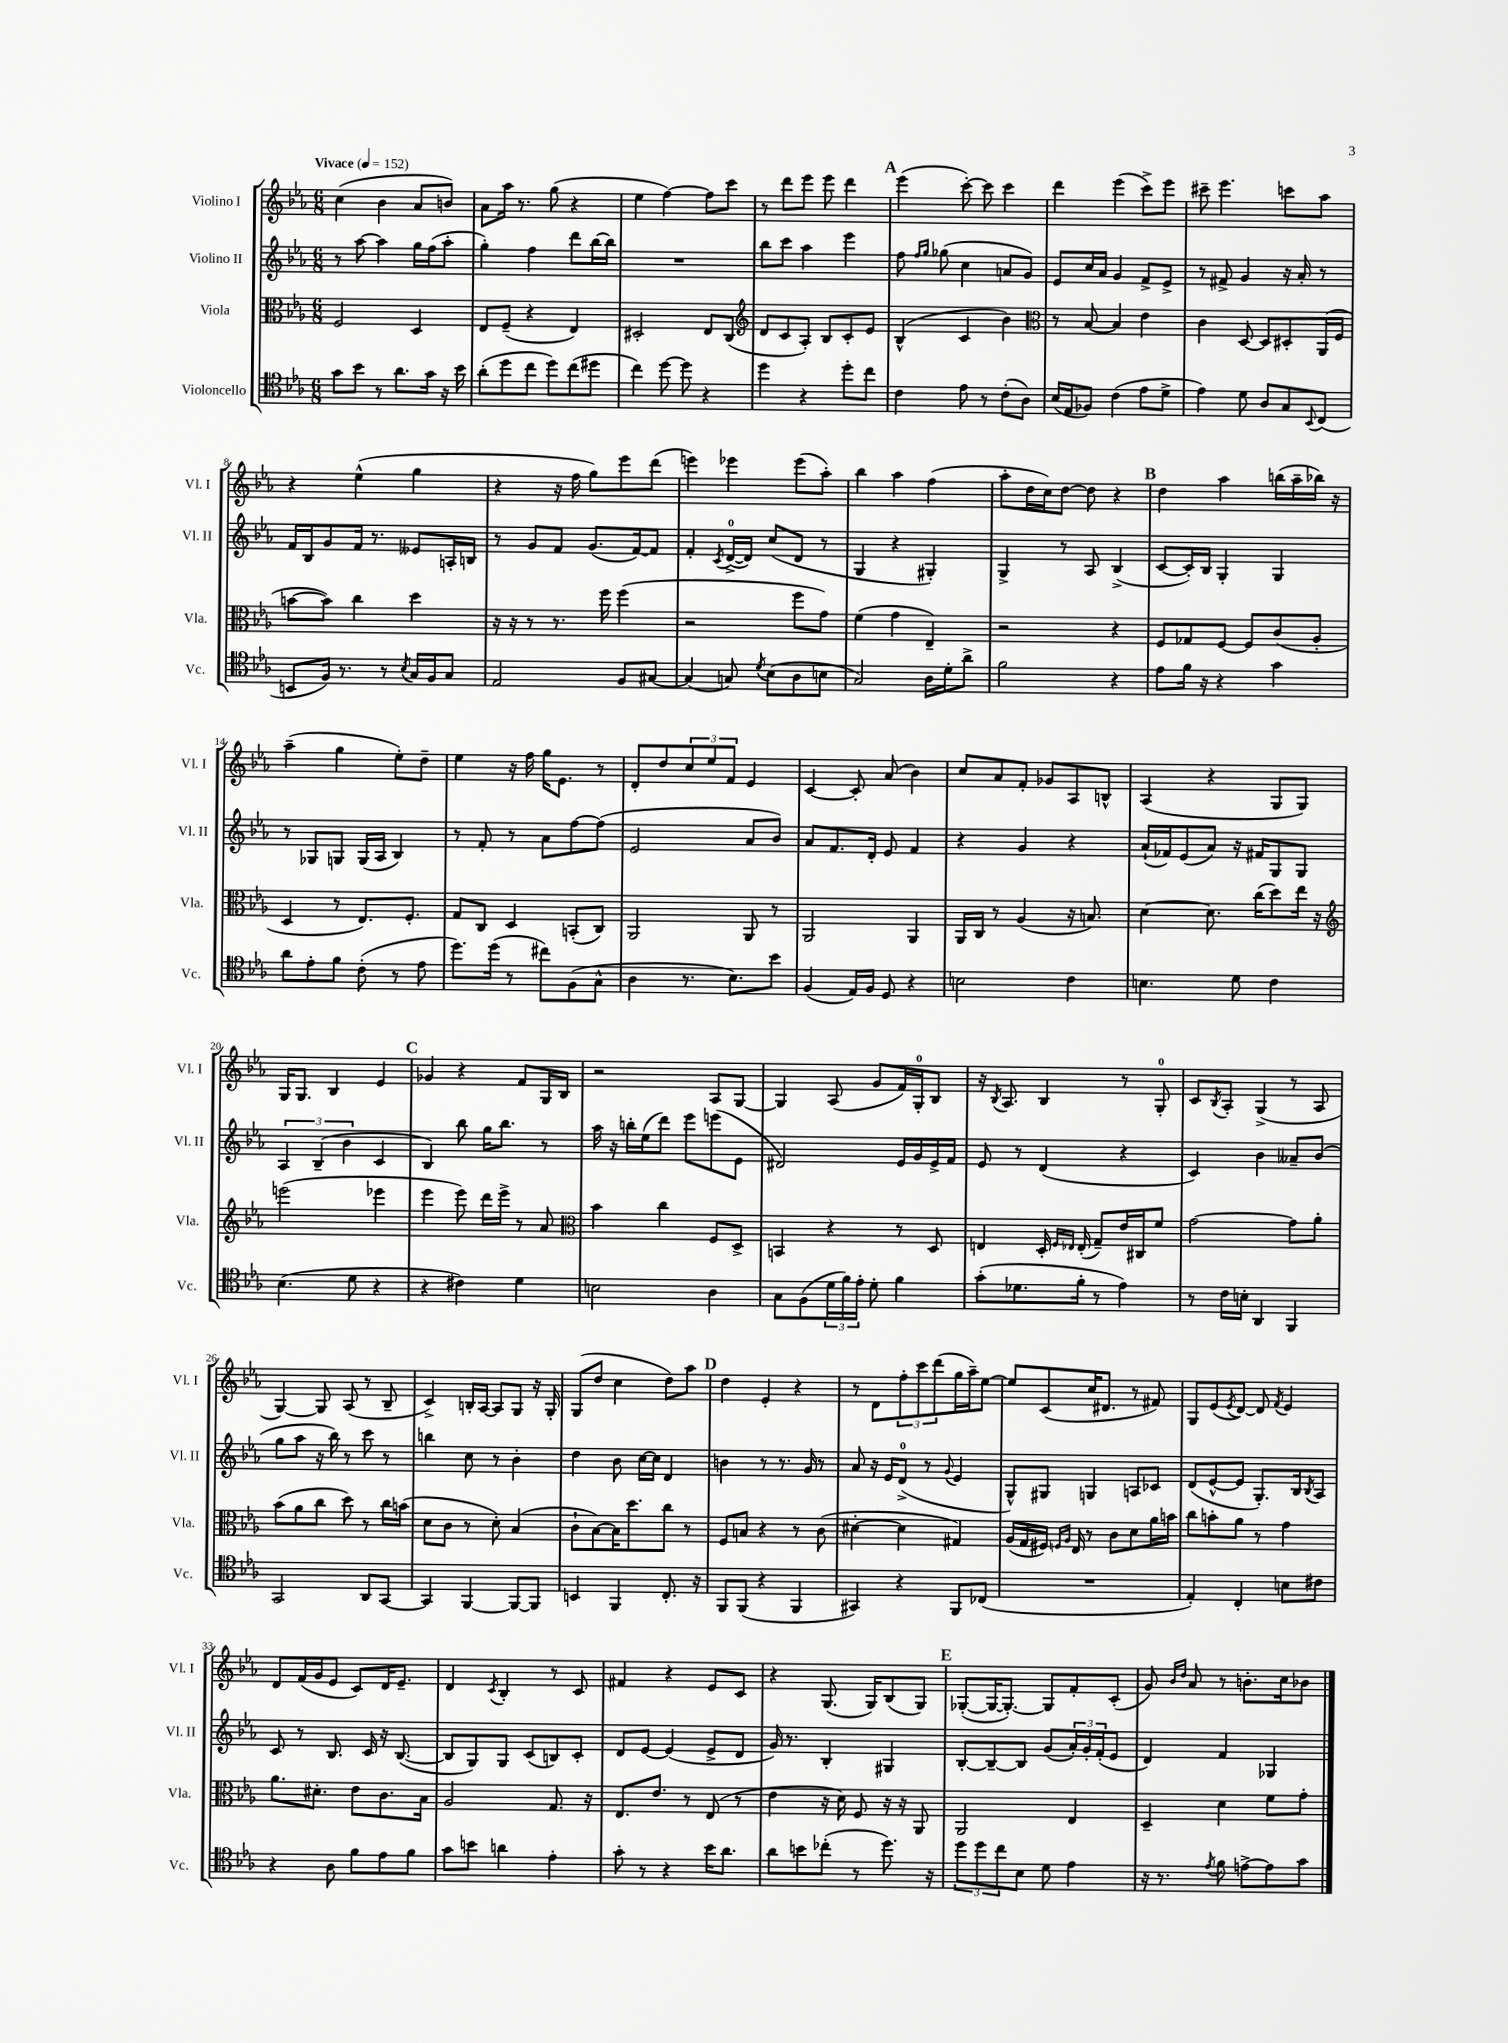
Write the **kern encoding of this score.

**kern	**kern	**kern	**kern
*part4	*part3	*part2	*part1
*staff4	*staff3	*staff2	*staff1
*I"Violoncello	*I"Viola	*I"Violino II	*I"Violino I
*I'Vc.	*I'Vla.	*I'Vl. II	*I'Vl. I
*clefC4	*clefC3	*clefG2	*clefG2
*k[b-e-a-]	*k[b-e-a-]	*k[b-e-a-]	*k[b-e-a-]
*M6/8	*M6/8	*M6/8	*M6/8
*MM152	*MM152	*MM152	*MM152
=1	=1	=1	=1
!	!	!	!LO:TX:a:B:t=Vivace
8g\L	2F/	8r	(4cc\
8b-\J	.	[8aa-\	.
8r	.	4aa-\]	4b-\
8.a-\L	.	.	.
.	4D/	16gg\LL	8a-/L
16g\Jk	.	(16ff\J	.
16r	.	8aa-'\J	8bn/J)
16b-\	.	.	.
=2	=2	=2	=2
(8a-'\L	8E-/L	4gg'\)	8a-\L
8dd\	(8F~/J	.	16aa-\Jk
.	.	.	8.r
8cc\J	4r	4ff\	.
8dd\L)	.	.	(8gg\
(8cc\	4E-/)	8ddd\L	4r
8dd#X\J	.	[16bb-\L	.
.	.	16bb-\JJ]	.
=3	=3	=3	=3
4cc\)	2D#X'/	2.r	4ee-\
[8dd\	.	.	[4ff\)
8dd\]	.	.	.
4r	8E-/L	.	8ff\L]
.	(8C/J	.	8ccc\J
=4	=4	=4	=4
*	*clefG2	*	*
4dd\	8d/L	8bb-\L	8r
.	8c/	8ccc\J	8ddd\L
4r	8A-'/J)	4aa-\	8eee-\J
.	8B-/L	.	8eee-\
8dd'\L	8c'/	4eee-\	4ddd\
8cc\J	8e-/J	.	.
!!LO:REH:place=s1:t=A
=5	=5	=5	=5
4c\	(4B-^^/	8ff\	(4eee-\
.	.	16qqff/LL	.
.	.	16qqgg/JJ	.
.	.	(8gg-X\	.
8e-\	4c/	4cc\	[8ccc'\)
8r	.	.	8ccc\]
(8c'\L	4b-\)	8an/L	4ccc\
8A-\J)	.	8g/J)	.
=6	=6	=6	=6
*	*clefC3	*	*
(16B-/LL	8r	8e-/L	4ddd\
16E-/J	.	.	.
8F-X/J)	[8B-/	16cc/L	.
.	.	16a-/JJ	.
(4c\	4B-/]	4g/	(4eee-\
8e-\L	4e-\	8f^/L	8ccc^\L)
8d^\J	.	8e-^/J	8eee-\J
=7	=7	=7	=7
4e-\)	4c\	8r	8ccc#X~\
.	.	8f#X^/	4.eee-\
8d\	[8D/	4g/	.
8A-/L	8D/L]	.	.
8G/	8D#X'/	16r	8cccn\L
.	.	16a-'/	.
8qqBB-/	.	.	.
(8C/J	(16AA-/L	8r	8aa-\J
.	16F/JJ	.	.
!!LO:LB:g=z
=8	=8	=8	=8
8BBn/L	[8bn\L	16f/LL	4r
.	.	16B-/J	.
16F/Jk)	8b\J])	8g/	.
8.r	.	.	.
.	4cc\	16f/Jk	(4ee-^^\
.	.	8.r	.
8r	.	.	.
8qB-/	.	.	.
16G/LL	4dd\	8e--X/L	4gg\
16F/J	.	.	.
8G/J	.	16An'/L	.
.	.	16Bn/JJ	.
=9	=9	=9	=9
2E-/	16r	8r	4r
.	16r	.	.
.	8r	8g/L	.
.	8.r	8f/J	16r
.	.	.	16ff\
.	.	(8.g/L	8gg\L)
.	16ff\	.	.
8F/L	(4ff\	.	8eee-\
.	.	[16f/k)	.
[8G#X/J	.	8f/J]	(8ddd\J
=10	=10	=10	=10
(4G#/]	2r	4f'/	4eeen\)
.	.	8qc/	.
8Gn/)	.	([16d^/LL	4eee-X\
.	.	16d/JJ])	.
8qd/	.	.	.
(8B-\L	.	(8cc/L	.
8A-\	8ff\L	8d/J	(8eee-\L
8Bn\J	8g\J)	8r	8aa-'\J)
=11	=11	=11	=11
2G/)	(4f\	4G/	4bb-\
.	4g\	4r	4aa-\
16A-\LL	4E-~/)	4G#X'/)	(4ff\
16d'\J	.	.	.
8a-^\J	.	.	.
=12	=12	=12	=12
2f\	2r	4G^/	8aa-'\L
.	.	.	16dd\L
.	.	.	16cc\J)
.	.	8r	[8dd\J
.	.	8A-/	8dd\]
4r	4r	(4B-^/	4r
!!LO:REH:place=s1:t=B
=13	=13	=13	=13
8e-\L	8F/L	[8c/L	4dd\
16f\Jk	8G-X/	16c'/L])	.
16r	.	16B-/JJ	.
4r	[8F/J	4G'/	4aa-\
.	8F/L]	.	.
4g\	(8c/	4G/	(16bbn\LL
.	.	.	16aa-~\
.	8A-'/J	.	16bb-X\JJ)
.	.	.	16r
!!LO:LB:g=z
=14	=14	=14	=14
8a-\L	4D/	8r	(4aa-~\
8e-'\	.	8G-X/L	.
8f\J	8r	8Gn/J	4gg\
(8c'\	8.E-/L)	(16G/LL	.
.	.	16A-/JJ	.
8r	.	4B-/)	8ee-'\L)
.	8.F'/J	.	.
8e-\	.	.	8dd~\J
=15	=15	=15	=15
8.dd\L)	8G/L	8r	4ee-\
.	8C/J	8f'/	.
(16dd\Jk	.	.	.
8r	4D/	8r	16r
.	.	.	16ff\
8cc#X\L)	.	8a-\L	16gg\KL
.	.	.	8.e-\J
(8F\	(8BBn'/L	[8ff\	.
8G^^\J	8C/J)	(8ff\J]	8r
=16	=16	=16	=16
4A-\	2AA-/	2e-/	8d'/L
.	.	.	8dd/
8.r	.	.	12cc/
.	.	.	12ee-/
.	.	.	12f/J
8.B-\L)	.	.	.
.	8AA-/	8a-/L	4e-/
8b-\J	8r	8b-/J)	.
=17	=17	=17	=17
(4F/	2AA-/	8a-/L	[4c/
.	.	8.f/	.
16E-/LL)	.	.	8c'/]
16F/JJ	.	16d'/Jk	.
8D/	.	8e-/	(8a-/
4r	4AA-/	4f/	4b-\)
=18	=18	=18	=18
2Bn\	16AA-/LL	4r	8cc/L
.	16C/JJ	.	.
.	8r	.	8a-/
.	(4A-/	4g/	8f'/J
.	.	.	8g-X/L
4c\	16r	4r	8A-/
.	8.Bn/)	.	.
.	.	.	8Bn^^/J
=19	=19	=19	=19
4.Bn\	[4d\	(16a-`/LL	(4A-/
.	.	16f-X/J)	.
.	.	(8e-/	.
.	8.d\]	8a-/J)	4r
8d\	.	16r	.
.	(16cc\KL	16f#X/KL	.
4c\	8dd\)	8G/	8G/L
.	16ee-\Jk	8G/J	8G/J)
.	16r	.	.
!!LO:LB:g=z
=20	=20	=20	=20
*	*clefG2	*	*
(4.B-\	(2eeen\	6A-/	16G/KL
.	.	.	8.G/J
.	.	(6B-~/	.
.	.	.	4B-/
.	.	6b-\	.
8d\	.	.	.
4r	4eee-X\	4c/	4e-/
!!LO:REH:place=s1:t=C
=21	=21	=21	=21
4r	4eee-\	4B-/)	4g-X/
4c#X\)	8eee-\)	8bb-\	4r
.	16ddd\LL	16gg\KL	.
.	16eee-^\JJ	8.bb-\J	.
4d\	8r	.	8f/L
.	8a-/	8r	16G/L
.	.	.	16B-/JJ
=22	=22	=22	=22
*	*clefC3	*	*
2Bn\	4b-\	16aa-\	2r
.	.	16r	.
.	.	16bbn'\LL	.
.	.	(16ee-\J	.
.	4cc\	8ddd\J)	.
.	.	8eee-\L	.
4A-\	8F/L	(8eeen\	8A-/L
.	8D^/J	8e-\J	[8G/J
=23	=23	=23	=23
8G\L	4BBn/	2d#X/)	4G/]
(8F\	.	.	.
24d\L	4r	.	(8A-/
24f\)	.	.	.
24e-'\JJ	.	.	.
8d'\	.	.	8g/L
4f\	8r	16e-/LL	16f/L)
.	.	16g/	16G'/J
.	8D/	16e-^/	8B-/J
.	.	16f/JJ	.
=24	=24	=24	=24
(8g'\L	4En/	8e-/	16r
.	.	.	8qB-/
.	.	.	8.A-/
8.d-X\	.	8r	.
.	16D'/	(4d/	4B-/
.	16qqF/LL	.	.
.	16qqE-X/JJ	.	.
16f'\Jk	(16E-'/	.	.
8r	8G~/L)	.	.
4e-\)	16e-/L	4r	8r
.	16C#X/J	.	.
.	8f/J	.	8G'/
=25	=25	=25	=25
8r	[2g\	4c/)	8c/L
.	.	.	8qB-/
16c\LL	.	.	8A-'/J
16Bn'\JJ	.	.	.
4AA-/	.	4b-\	(4G^/
4FF/	8g\L]	8a--X~/L	8r
.	8a-'\J	(8b-/J	8A-/
!!LO:LB:g=z
=26	=26	=26	=26
2GG/	(8b-\L	8gg\L	[4G/)
.	8a-\	8aa-\J	.
.	8cc\J	16r	8G/]
.	.	16bb-\)	.
.	8dd\)	8r	(8A-/
8AA-/L	8r	8ccc\	8r
[8GG/J	16cc\LL	8r	8B-~/
.	(16bn\JJ	.	.
=27	=27	=27	=27
4GG/]	8d\L	4bbn\	4c^/)
.	8c\J	.	.
[4FF/	8r	8cc\	16Bn'/LL
.	.	.	[16A-/JJ
.	8d'\)	8r	8A-/L]
8FF/L_	(4B-/	4b-'\	8G/J
8FF/J]	.	.	16r
.	.	.	16G'/
=28	=28	=28	=28
4BBn/	8c`\L	4dd\	(8G/L
.	[8B-\)	.	8dd/J
4FF/	16B-\K]	8b-\	4cc\
.	8.dd\	.	.
.	.	[16cc\LL	.
.	.	16cc\JJ]	.
8.C'/	8cc\J	4d/	8dd\L)
.	8r	.	8aa-\J
16r	.	.	.
!!LO:REH:place=s1:t=D
=29	=29	=29	=29
8FF/L	8F/L	4bn\	4dd\
(8FF/J	8Bn/J	.	.
4r	4r	8r	4e-'/
.	.	8.r	.
4FF/	8r	.	4r
.	.	16g/	.
.	(8c\	8r	.
=30	=30	=30	=30
4GG#X/)	[4d#X'\	8a-/	8r
.	.	16r	8d\L
.	.	16e-/KL	.
4r	4d#\]	(8d^/J	12ff'\
.	.	.	12ccc\
.	.	8r	.
.	.	.	(12ddd\
.	.	8qqg/	.
8FF/L	4G#X/)	4e-/	16gg\L
.	.	.	16aa-~\J)
(8C-X/J	.	.	[8ee-\J
=31	=31	=31	=31
2.r	(16A-/LL	8G^^/L)	8ee-/L]
.	16G/	.	.
.	16F#X/JJ)	8G#X/J	(8c/
.	16qqFn/LL	.	.
.	16qqA-/JJ	.	.
.	16E-/	.	.
.	8r	4Gn/	16cc/K
.	.	.	8.d#X/J
.	8c\L	.	.
.	8d\	8An/L	8r
.	16a-\L	8c-X/J	8f#X/)
.	16bn\JJ	.	.
=32	=32	=32	=32
4E-'/)	8cc\L	(8d/L	8G/L
.	8bn'\	[8e-^^/	(8e-/
.	.	.	8qe-/
4C'/	8a-\J	8e-/J]	[8d/J)
.	8r	8.G'/L)	8d/]
.	.	.	8qf/
8Bn\L	4g\	.	4e-/
.	.	16B-/k	.
.	.	8qB-/	.
8c#X\J	.	8A-/J	.
!!LO:LB:g=z
=33	=33	=33	=33
4r	8.a-\L	8c/	8d/L
.	.	8r	(16f/L
.	8.d#X'\J	.	16g/J
8A-\	.	8.B-/	8e-/J
8f\L	8e-\L	.	8c/L)
.	.	16c/	.
8e-\	8.c\	16r	16d/K
.	.	([8.B-/	8.e-~/J
8f\J	.	.	.
.	16B-\Jk	.	.
=34	=34	=34	=34
8g\L	2A-/	8B-/L]	4d/
8bn\J	.	8G/)	.
.	.	.	8qc/
4an\	.	8G/J	4B-'/
.	.	(8c/L	.
4e-'\	8.G/	8Bn/)	8r
.	.	8c'/J	8c/
.	16r	.	.
=35	=35	=35	=35
8g'\	8.E-/L	8d/L	4f#X/
8r	.	[8e-/J	.
.	8.e-/J	.	.
4r	.	(4e-/]	4r
.	8r	.	.
16b-\KL	(8E-/	8e-^/L	8e-/L
8.a-\J	.	.	.
.	8r	8d/J	8c/J
=36	=36	=36	=36
8a-\L	4e-\	16g/)	4r
.	.	8.r	.
8bn\	.	.	.
(8cc-X'\J	16r	4B-'/	(8.G/
.	16d\)	.	.
8r	8F/	.	.
.	.	.	16G/KL)
8.dd\)	16r	4G#X/	(8B-/
.	16r	.	.
.	8AA-/	.	8G/J)
16r	.	.	.
!!LO:REH:place=s1:t=E
=37	=37	=37	=37
12dd\L	2AA-/	[8B-'/L	([8G-X'/L
12dd\	.	.	.
.	.	8B-~/_	16G-/K_
12cc\	.	.	.
.	.	.	8.G-'/J_)
8B-\J	.	8B-/J]	.
8d\	.	(8g/L	8G-/L]
4e-\	4E-/	24a-'/L)	8f'/
.	.	24g'/	.
.	.	(24f'/J	.
.	.	8e-/J	(8c'/J
=38	=38	=38	=38
16r	4D~/	4d/)	8g/)
8.r	.	.	.
.	.	.	16qqb-/LL
.	.	.	16qqdd/JJ
.	.	.	8a-/
8qe-/	.	.	.
8f\	4d\	4f/	8r
[8en^\L	.	.	8.bn'\L
8e\]	8f\L	4G-X/	.
.	.	.	16cc\k
8g\J	8g'\J	.	8b-X\J
==	==	==	==
*-	*-	*-	*-
